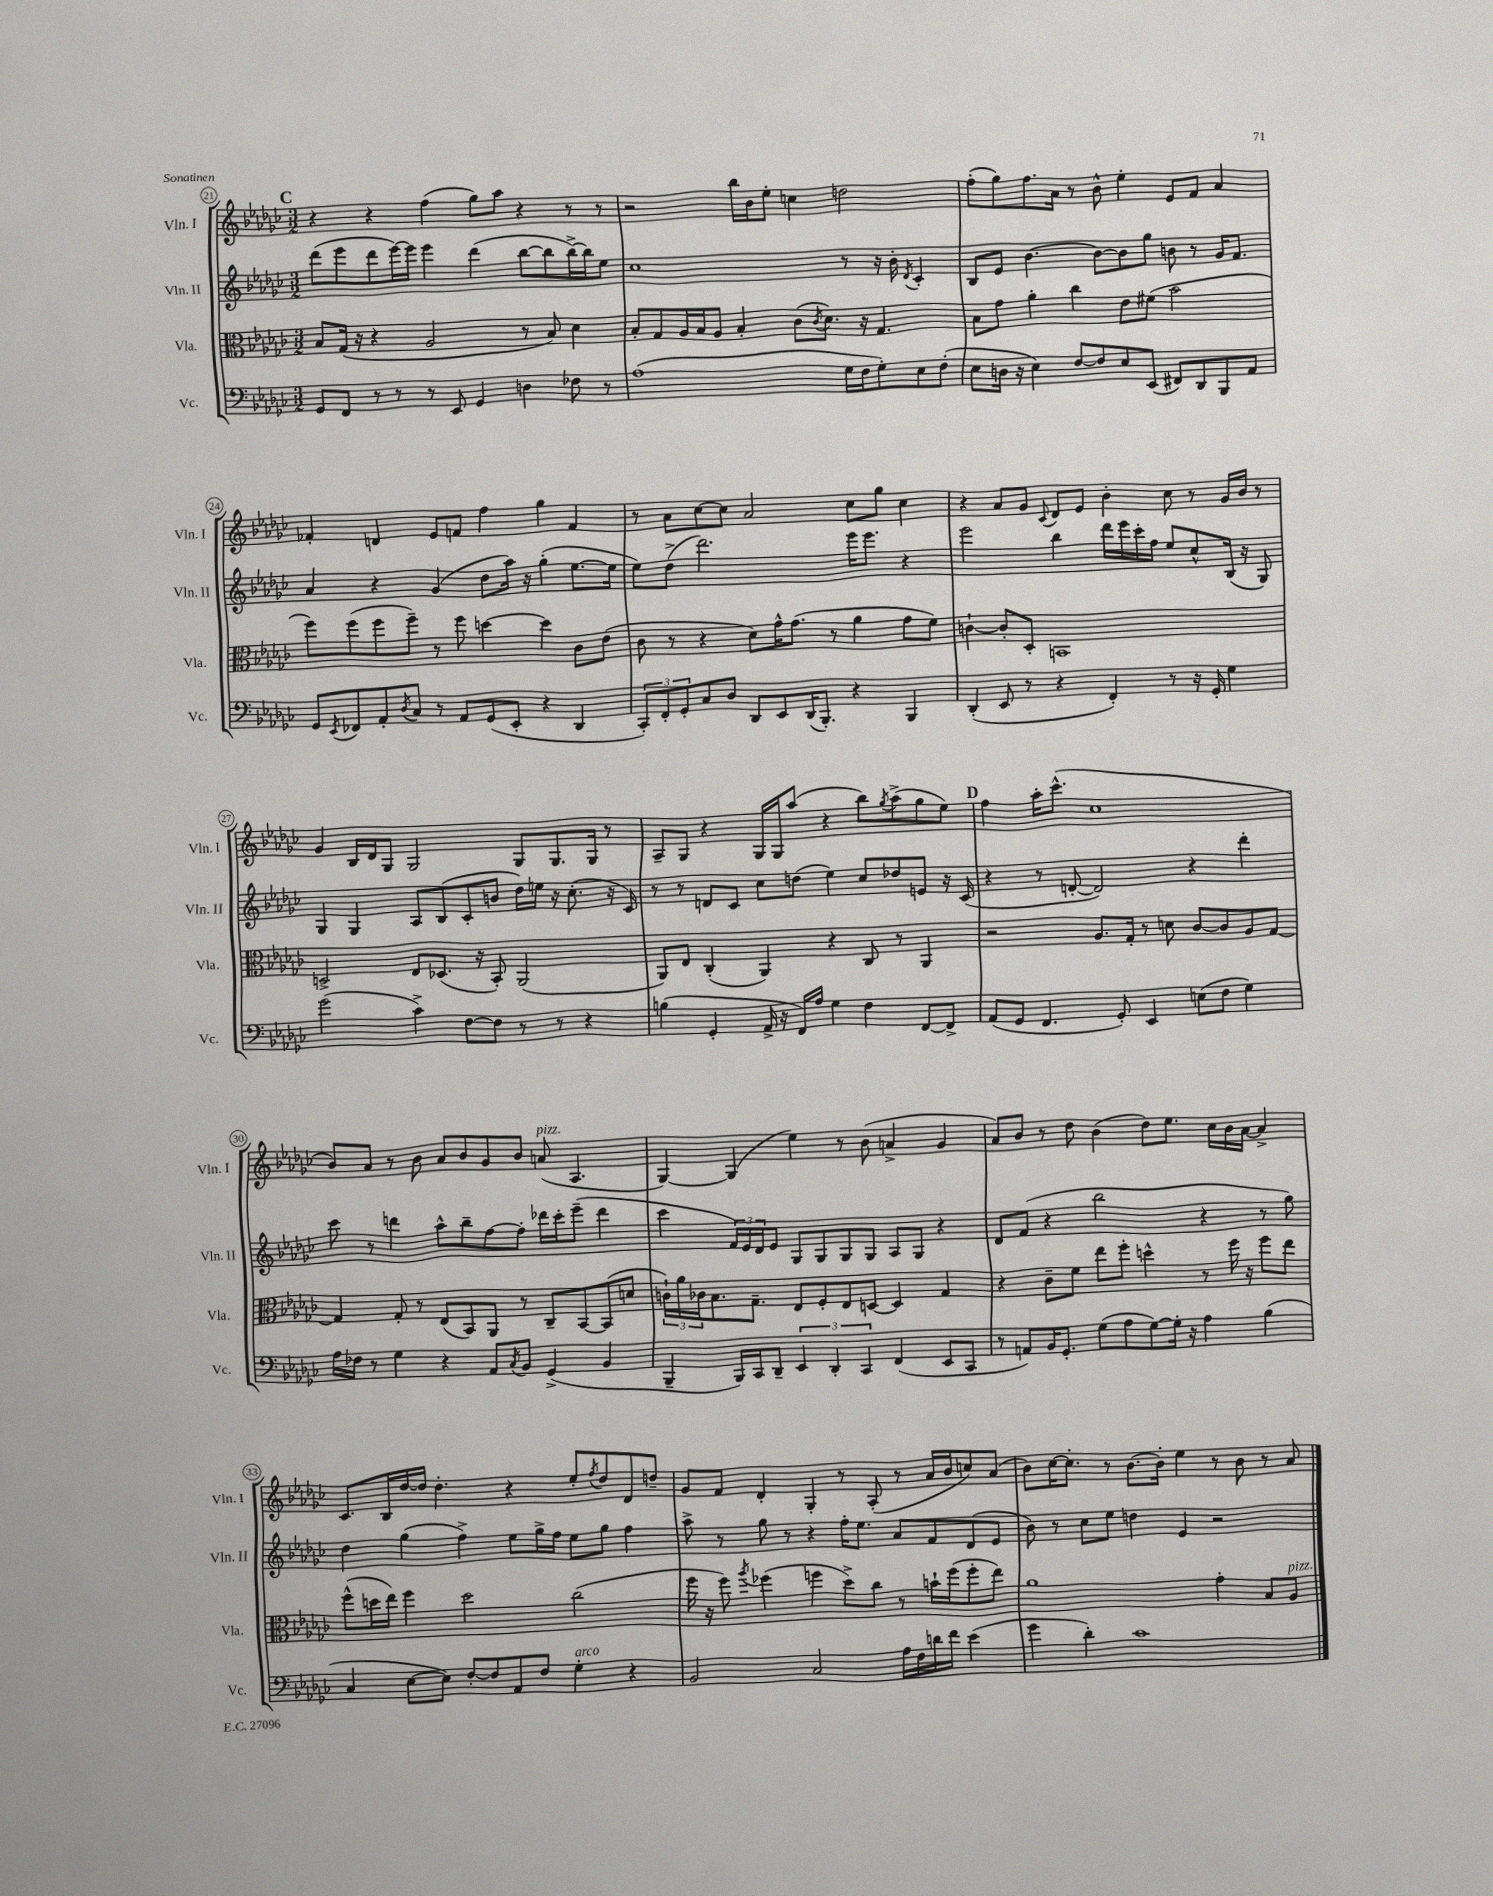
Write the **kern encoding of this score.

**kern	**kern	**kern	**kern
*staff4	*staff3	*staff2	*staff1
*clefF4	*clefC3	*clefG2	*clefG2
*k[b-e-a-d-g-c-]	*k[b-e-a-d-g-c-]	*k[b-e-a-d-g-c-]	*k[b-e-a-d-g-c-]
*M3/2	*M3/2	*M3/2	*M3/2
8GG-	8B-	(8ddd-	4r
8FF	(16G-	8eee-	.
.	16r	.	.
8r	4r	8ddd-	4r
8r	.	[16eee-)	.
.	.	16eee-]	.
8r	2A-	4eee-	(4ff
8EE-	.	.	.
4GG-	.	(4ddd-	8gg-)
.	.	.	8aa-
4D	8r	[8bb-	4r
.	8B-)	8bb-]	.
8F-	4d-	[16bb-^)	8r
.	.	16bb-]	.
8r	.	8ee-	8r
=	=	=	=
(1A-	8B-'	1cc-	2r
.	8G-	.	.
.	16A-	.	.
.	16B-	.	.
.	8A-	.	.
.	4B-'	.	16bb-
.	.	.	16b-
.	.	.	8ee-'
.	(8c-	.	4cc
.	8qc-	.	.
.	8.d-)	.	.
16G-	.	8r	2dd
16F	16r	.	.
8G-')	4.G-	16r	.
.	.	16b-'	.
.	.	8qd-	.
8E-	.	4c-'	.
(8F'	.	.	.
=	=	=	=
8E-	8B-	8B-	(8ff'
16D	8g-	8e-	8gg-)
16r	.	.	.
4E-)	4a-'	[4.b-	8.ff
.	.	.	16a-
[8F	4cc-	.	8r
8F]	.	8b-_	8b-^^
8E-	8e-	8b-]	4ee-'
(8EE-	(8f#	8gg-	.
8FF#)	2b-	8b	8e-
8DD-	.	8r	8f
8BBB-	.	16g-	4a-
.	.	8.f	.
8AA-	.	.	.
=	=	=	=
8GG-	8ff)	4a-	4f-'
8qEE-	.	.	.
8FF-	(8ff	.	.
8AA-'	8ff	4r	4d
8qD-	.	.	.
8C-	8ff~)	.	.
8r	8r	(4g-	8e-
8AA-	8ff	.	8f
(8GG-	[4dd	8dd-	4ff
8EE-'	.	16aa-)	.
.	.	16r	.
4r	4dd]	(4gg-'	4gg-
4DD-	8c-	[8.ee-	4f
.	(8e-	.	.
.	.	16ee-]	.
=	=	=	=
12CC-')	8c-	8ee-)	8r
12FF'	.	.	.
.	8r	(8dd-^	8a-
12GG-'	.	.	.
8C-	4r	2.ddd-)	[8cc-
8D-	.	.	8cc-]
8DD-	8d-)	.	2a-
8EE-	16g-^^	.	.
.	(8.g-	.	.
(16DD-	.	.	.
8.BBB-')	.	.	.
.	8r	.	.
4r	4a-	16eee-	8cc-
.	.	8.eee-	.
.	.	.	8gg-
4BBB-	8g-	4r	4cc-
.	8f)	.	.
=	=	=	=
(4DD-'	[4c`	2eee-	4r
8EE-	8c']	.	8a-
8r	8D-'	.	8g-
.	.	.	8qqc-
4r	1BB	4bb-	8d-
.	.	.	8e-
4FF')	.	16ddd-	4b-'
.	.	16eee-	.
.	.	16ccc-'	.
.	.	16ff	.
8r	.	8ee-	8cc-
16r	.	8cc-^^	8r
16GG-'	.	.	.
4G-	.	(16B-	16g-
.	.	16r	16b-
.	.	8G-)	8r
=	=	=	=
(2g-	2D^	4G-	4g-
.	.	4G-	16B-
.	.	.	16d-
.	.	.	8G-
4c-^)	8E-	8A-	2G-
.	(8.D-	(8B-	.
[8F	.	8c-'	.
.	16r	.	.
8F]	8BB-')	8b	.
8r	(2AA-	16dd-)	8G-
.	.	16ee	.
8r	.	16r	8.G-
.	.	(8.cc-'	.
4r	.	.	.
.	.	.	16G-
.	.	16r	8r
.	.	16c-)	.
=	=	=	=
(4B	8AA-)	8r	8A-~
.	8E-	8r	8G-
4GG-'	(4C-'	8d	4r
.	.	8c-	.
16AA-^	4AA-)	8cc-	16G-
16r	.	.	16G-
16FF)	.	(8dd	(8aa-
16A-	.	.	.
4G-	4r	4ee-)	4r
4F	8C-	8cc-	8bb-)
.	.	.	8qgg-
.	8r	8dd-	(8aa-^
[8FF	4AA-	8e	8gg-
8FF^]	.	16r	8ee-)
.	.	(16c-	.
=	=	=	=
(8AA-	2r	4r	4ff
8GG-	.	.	.
4.FF	.	8r	16aa-'
.	.	.	(8.ccc-^^
.	.	[8d'	.
.	8.A-	2d])	1cc-
8GG-')	.	.	.
.	16G-'	.	.
4EE-	8r	.	.
.	8d	.	.
(8E	[8c-	4r	.
8F	8c-]	.	.
4G-)	8A-	4ddd-'	.
.	[8G-	.	.
=	=	=	=
16A-	4G-]	8ccc-	8b-)
16F-	.	.	.
8r	.	8r	8a-
4G-	8G-'	4ddd	8r
.	8r	.	8b-
4r	(8E-	8aa-^^	8a-
.	8BB-)	8bb-~	8b-
8AA-	8AA-	[8ff	8g-
8qC-	.	.	.
8BB-	8r	8ff']	8b-
(4GG-^	8C-~	16ddd-	(8a
.	.	16ccc-'	.
.	[8BB-	(8eee-~	4.A-
4BB-	(8BB-]	4ddd-	.
.	8d	.	.
=	=	=	=
4BBB-~	24c`)	4ccc-	[4G-)
.	24a-	.	.
.	24c-	.	.
.	8.B-	.	.
16BBB-)	.	24f)	(4G-]
.	.	24e-	.
16CC-	8.G-~	.	.
.	.	24d-	.
8DD-~	.	8e-	.
6EE-	8E-	8G-	4ee-)
.	8F'	8G-	.
6DD-'	.	.	.
.	8E-	8G-	8r
6CC-	.	.	.
.	[8D	8G-	(8b-
(4FF	4D]	8A-	4a^
.	.	8G-	.
8EE-	4G-	4r	4g-
8CC-	.	.	.
=	=	=	=
8r	4r	8d-	8a-)
8AA)	.	(8f	8b-
16BB-	8c-~	4r	8r
8.GG-'	.	.	.
.	8f	.	8dd-
(8G-	8ee-	2bb-	(4b-
8A-	8ff'	.	.
[8G-)	4dd^^	.	8dd-)
16G-']	.	.	8.ee-
16r	.	.	.
4A-	8r	4r	.
.	.	.	16cc-
.	16ff	.	16b-
.	16r	.	[16a-
(4B-	8ff	8r	4a-^]
.	8ee-	8gg-)	.
=	=	=	=
4C-	(8ff^^	4dd-	8.c-
.	16dd	.	.
.	16ee-)	.	16B-
[8E-	4ff	(4gg-	[16dd-
.	.	.	16dd-]
8E-])	.	.	4.dd-'
[8F'	2dd	4ff^)	.
8F]	.	.	.
8AA-	.	8ee-	4r
8F	.	16gg-^	.
.	.	16ff	.
4G-'	(2cc-	8ee-	8ee-'
.	.	.	8qff
.	.	8gg-	8dd-
4r	.	4ff	8d-
.	.	.	8dd~
=	=	=	=
2BB-	16ff	8aa-^	8g-
.	16r	.	.
.	8ff)	8r	8f
.	8qaa-	.	.
.	(4ff-	8gg-	4d-'
.	.	8r	.
2C-	4ff	4r	4G-'
.	8dd-^)	16ff'	8r
.	.	8.ee-	.
.	8cc-	.	(8A-'
16A-	8r	8a-	8r
16F	.	.	.
16d	16b`	8f	16a-
16f	(16ff	.	16b-
(4e-	8ff'	(8d-	8cc)
.	8ee-)	8e-	(8a-
=	=	=	=
4g-	1a-	8b-)	8b-)
.	.	8r	[16cc-
.	.	.	8.cc-']
4d-')	.	8cc-	.
.	.	8ee-	8r
1c-	.	4dd	[8.b-
.	.	.	16b-']
.	.	4e-	4ee-
.	4g-'	2r	8r
.	.	.	8b-
.	8B-	.	8r
.	8A-	.	8a-
==	==	==	==
*-	*-	*-	*-
